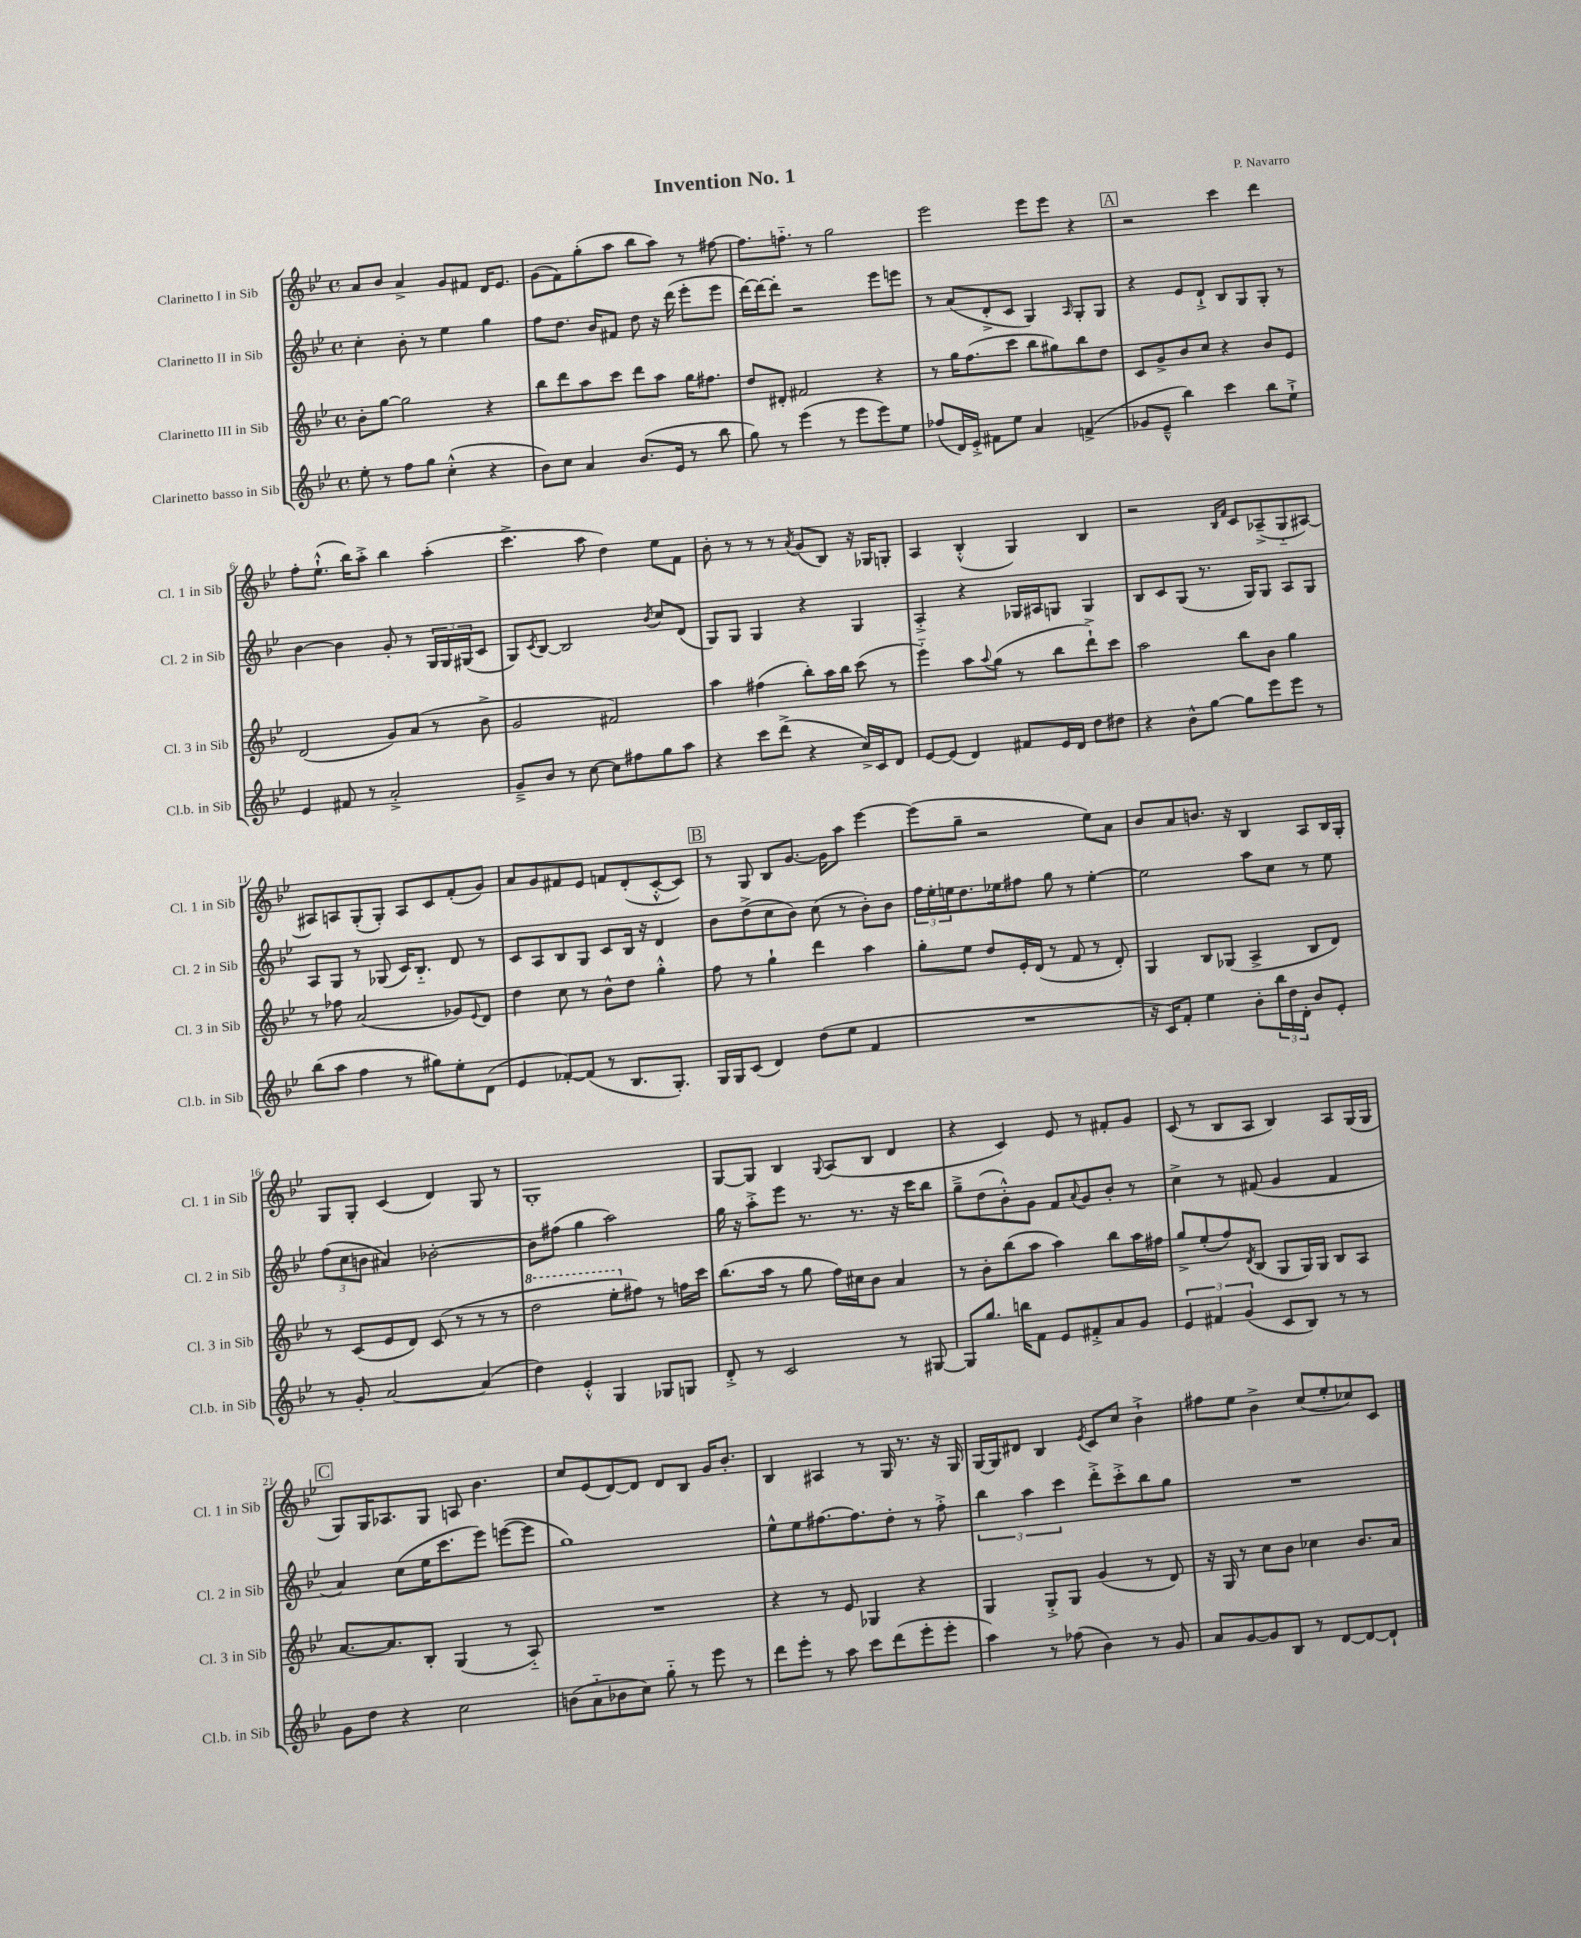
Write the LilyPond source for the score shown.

\header { title = "Invention No. 1" composer = "P. Navarro" }
<<
\new StaffGroup <<
\new Staff = "s0" \with { instrumentName = "Clarinetto I in Sib" shortInstrumentName = "Cl. 1 in Sib" } {
    \clef treble \key bes \major \defaultTimeSignature \time 4/4
    a'8 bes'8 a'4-> g'8 fis'8 d'16 ees'8. |
    g'8( f'8) g''8-.( a''8 bes''8 a''8) r8 fis''8~ |
    fis''8. f''8.-_ r8 g''2 |
    ees'''2 ees'''8 ees'''8 r4 |
    \mark \markup { \box "A" } r2 c'''4 d'''4 |
    f''8-. ees''8.-!-^( bes''16) a''8-.-> bes''4 a''4-.( |
    c'''4.-> a''8 d''4) ees''8 f'8 |
    bes'8-. r8 r8 r8 \acciaccatura { a'8 } g'8( bes8) r16 ges16 g8-. |
    a4 bes4-.-^( g4) bes4 |
    r2 \grace { bes16 f'16 } c'8 aes8--->( g8-_ ais8~) |
    ais8 a8 g8-.( g8-.) a8 c'8 f'8-.( g'8) |
    a'8 g'8 fis'8 ees'8 f'8 d'8-.( c'8~-.-^ c'8) |
    \mark \markup { \box "B" } r8 g8 bes8 g'8.~ g'16 a''8 ees'''4~ |
    ees'''8( g''8-- r2 ees''8) a'8 |
    bes'8 a'8 b'8. r16 bes4 a8 bes16 g16-. |
    g8 g8-. c'4( d'4) g8 r8 |
    g1-. |
    g8~ g8 bes4 \appoggiatura { g8 } a8( bes8 d'4 |
    r4 c'4) ees'8 r8 fis'8-. g'8 |
    c'8( r8 bes8 a8 bes4) a8 g16( g16 |
    \mark \markup { \box "C" } g8) g16 aes8. g8 a8 bes'4. |
    c''8 ees'8( d'8~) d'8 d'8 bes8 g'16 bes'8.-. |
    bes4 ais4 r8 g16 r8. r16 g16 |
    g16~ g16 dis'8 bes4 \acciaccatura { ees'8 } c'8 c''8 bes'4-!-> |
    fis''8 ees''8 bes'4-> c''8( ees''8-. ces''8) c'8 \bar "|." |
}
\new Staff = "s1" \with { instrumentName = "Clarinetto II in Sib" shortInstrumentName = "Cl. 2 in Sib" } {
    \clef treble \key bes \major \defaultTimeSignature \time 4/4
    c''4-. bes'8-. r8 ees''4 g''4 |
    f''8 d''8. bes'16 fis'8 d''8 r16 d'''16( ees'''8-. ees'''8 |
    d'''16~) d'''16~ d'''8-. r2 ees'''8 e'''8 |
    r8 a'8( d'8-.-> c'8 g4) \grace { a16 } g8-. g8 |
    \mark \markup { \box "A" } r4 ees'8 d'8-!-> bes8 g8 g8-. r8 |
    bes'4~ bes'4 g'8-. r8 \tuplet 3/2 { g16 g16 gis16( } c'8 |
    g8) \acciaccatura { c'8 } bes8~ bes2 \acciaccatura { bes'8 } c''8 d'8( |
    g8) g8 g4 r4 g4 |
    a4-.-> r4 ges16 ais16 g8 g4 |
    bes8 c'8 g8( r8. g16) g8 a8 g8 |
    a8 g8 r8 ges8( c'16) bes8.-_ d'8 r8 |
    c'8 a8 bes8 g8 c'8 bes16 r16 d'4 |
    \mark \markup { \box "B" } bes'8 d''8->( c''8 bes'8) c''8( r8 bes'8-.) bes'8 |
    \tuplet 3/2 { f''16 ees''16-. e''16 } d''8. ees''16 fis''8 g''8 r8 ees''4~-. |
    ees''2 a''8 c''8 r8 ees''8 |
    \tuplet 3/2 { f''8( c''8 b'8 } ais'4) bes'2~-. |
    bes'8 fis''8( g''4 a''2) |
    g''16 r16 a''8-.-> ees'''8 r8. r8. r16 c'''16 bes''8 |
    g''8---> d''8( bes'8-.-^) g'8 f'8 \appoggiatura { a'8 } g'8 bes'8-. r8 |
    c''4-> r8 fis'8( g'4 fis'4 |
    \mark \markup { \box "C" } a'4) c''8( ees''16 c'''8. ees'''8) e'''8~( e'''8 |
    g''1) |
    ees''8-^ ees''8 fis''8.~ fis''8. d''8-. r8 fis''8-.-> |
    \tuplet 3/2 { bes''4 a''4 c'''4 } d'''8-.-> c'''8-.-> bes''8 g''8 |
    R1 \bar "|." |
}
\new Staff = "s2" \with { instrumentName = "Clarinetto III in Sib" shortInstrumentName = "Cl. 3 in Sib" } {
    \clef treble \key bes \major \defaultTimeSignature \time 4/4
    bes'8-. g''8~ g''2 r4 |
    bes''8 d'''8 a''8 c'''8 d'''8 a''8 g''16 fis''8. |
    d''8 dis'8-. fis'2 r4 |
    r8 g''16 f''8.( c'''8 bes''8 gis''8) bes''8 d''8 |
    \mark \markup { \box "A" } c'8 g'8-> bes'8 c''8 r4 bes'8 ees'8 |
    d'2( g'8) a'8( r8 bes'8-> |
    g'2 fis'2) |
    a''4 fis''4( bes''8-.) a''16 bes''16 c'''8( r8 |
    ees'''4-_) a''8 \appoggiatura { a''8 } g''8( r8 bes''8 d'''8-!->) c'''8 |
    a''2 bes''8 bes'8 g''4 |
    r8 fes''8 a'2( ges'8) \appoggiatura { ees'8 } d'8 |
    d''4 c''8 r8 bes'8-^ d''8 g''4-.-^ |
    \mark \markup { \box "B" } f''8 r8 g''4-! d'''4 a''4 |
    g''8-. ees''8 d''8 ees'16-. d'16( r8 f'8 r8 d'8-.) |
    g4 bes8 ges8( a4-> bes8 d'8) |
    r8 c'8( ees'8 d'8) c'8( r8 r8 r8 |
    \ottava #1 d'''2 ees'''8-. \ottava #0 fis''8) r8 f''16 c'''16 |
    bes''8.( a''16 r8 g''8 f''16) cis''16 bes'8 a'4 |
    r8 bes'8-. bes''8( a''8 a''4) bes''8 a''16 fis''16 |
    g''8-> ees''8-.( f''8) \acciaccatura { d'8 } bes8( g8 g16) g16 bes8 a8 |
    \mark \markup { \box "C" } a'8.~ a'8. bes8-. g4( r8 a8-_) |
    R1 |
    r4 r8 ees'8 ges4 r4 |
    g4 g8-.-> g8 g'4( r8 d'8) |
    r16 g16 r8 c''8 bes'8 ces''4 bes'8. a'16 \bar "|." |
}
\new Staff = "s3" \with { instrumentName = "Clarinetto basso in Sib" shortInstrumentName = "Cl.b. in Sib" } {
    \clef treble \key bes \major \defaultTimeSignature \time 4/4
    ees''8-. r8 f''8 g''8 c''4-.-^( r4 |
    bes'8) c''8 a'4 bes'8.( ees'16 r8 bes''8 |
    g''8) r8 ees'''4( r8 ees'''8 ees'''8) ees''8 |
    fes''8( d'16) ees'16-.-> fis'8 ees''8 a'4 f'4->( |
    \mark \markup { \box "A" } ges'8 ees'8---^ bes''4) c'''4 bes''8 ees''8-!-> |
    ees'4 fis'8 r8 a'2-.-> |
    g'8---> bes'8 r8 c''8~ c''8 fis''8 g''8 a''8 |
    r4 c'''8 d'''8->( r4 c''16->) c'16 d'8 |
    ees'8~ ees'8( d'4) fis'8 ees'16 d'16 d''8 dis''8 |
    r4 bes'8-^ g''8~ g''8 ees'''8 ees'''8 r8 |
    bes''8( a''8 f''4 r8 gis''8) ees''8-. d'8( |
    ees'4 fes'8~-.) fes'8( r8 bes8. g8.-.) |
    \mark \markup { \box "B" } g16 g16 c'8( d'4) d''8( ees''8 f'4 |
    R1 |
    r16 c'16) f'8-. ees''4 bes'8-. \tuplet 3/2 { bes''16 d''16 d'16-. } bes'8 ees'8-. |
    r8 g'8-. a'2~ a'4( |
    d''4) ees'4-.-^ g4 ges8 g8 |
    d'8-.-> r8 c'2 r8 gis8~ |
    gis8 g''8. b''16 f'8 ees'8 fis'8-.-> a'8 g'8 |
    \tuplet 3/2 { ees'4 fis'4 g'4( } c'8 bes8) r8 r8 |
    \mark \markup { \box "C" } g'8 d''8 r4 c''2 |
    b'8( a'8-_ bes'8 c''8) g''8-_ r8 ees'''8 r8 |
    d'''8 ees'''8-. r8 a''8 c'''8 d'''8( ees'''8-. ees'''8-. |
    a''4) r8 fes''8( bes'4) r8 g'8 |
    a'8 g'8~ g'8 bes8 r8 d'8~ d'8~ d'8-! \bar "|." |
}
>>
>>
